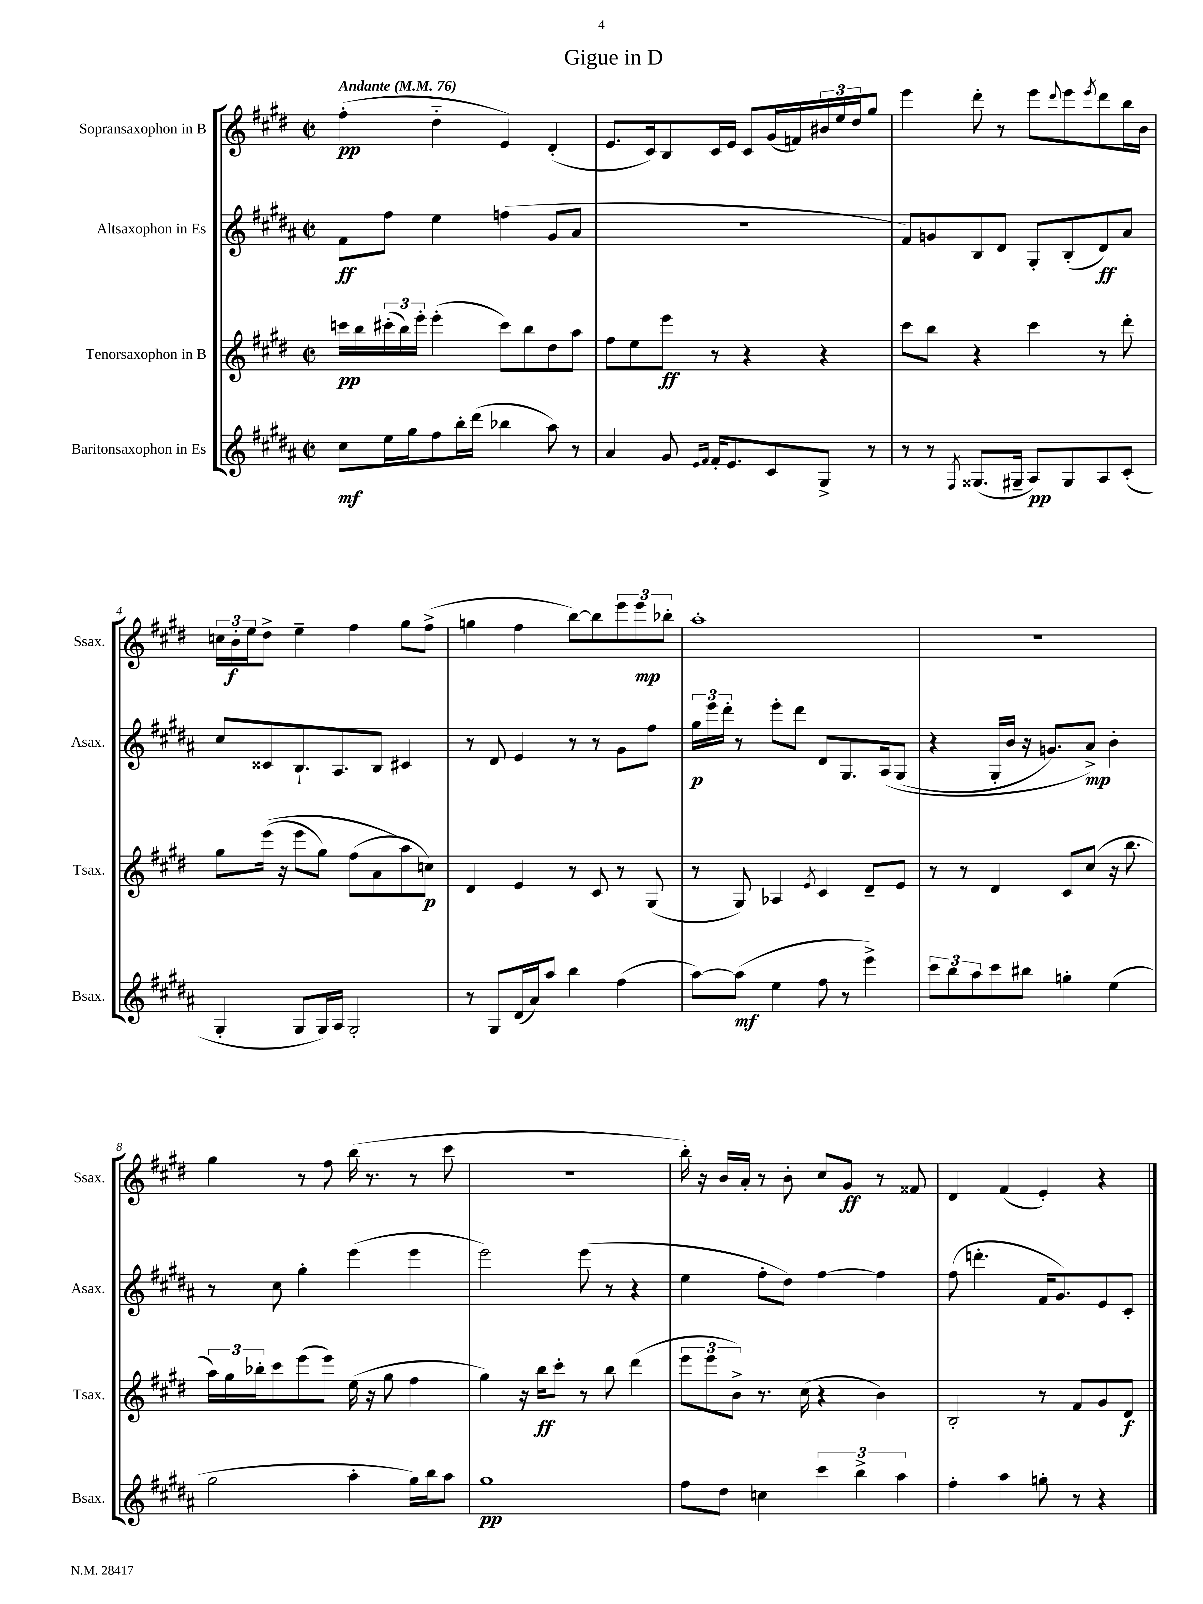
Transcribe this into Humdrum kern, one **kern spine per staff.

**kern	**kern	**kern	**kern
*staff4	*staff3	*staff2	*staff1
*clefG2	*clefG2	*clefG2	*clefG2
*k[f#c#g#d#a#]	*k[f#c#g#d#]	*k[f#c#g#d#a#]	*k[f#c#g#d#]
*M2/2	*M2/2	*M2/2	*M2/2
*met(c|)	*met(c|)	*met(c|)	*met(c|)
*MM76	*MM76	*MM76	*MM76
8cc#\L	16ccc\LL	8f#\L	(4ff#'\
.	16bb\	.	.
16ee\L	(24ccc#'\	8ff#\J	.
.	24bb\)	.	.
16gg#\J	.	.	.
.	24eee'\JJ	.	.
8ff#\	(4eee'\	4ee\	4dd#'~\
16bb'\L	.	.	.
(16ddd#\JJ	.	.	.
4bb-\	8ccc#\L)	(4ff\	4e/)
.	8bb\	.	.
8aa#\)	8dd#\	8g#/L	(4d#'/
8r	8aa\J	8a#/J	.
=	=	=	=
4a#/	8ff#\L	1r	8.e/L
.	8ee\	.	.
.	.	.	16c#/k)
8g#/	8eee\J	.	8B/
16qqe/LL	.	.	.
16qqf#/JJ	.	.	.
16f#'/LK	8r	.	16c#/L
8.e/	.	.	16e/JJ
.	4r	.	8c#/L
8c#/	.	.	(16g#/L
.	.	.	16f/)
8G#^/J	4r	.	24b#/
.	.	.	24ee/
.	.	.	24dd#/J
8r	.	.	8gg#/J
=	=	=	=
8r	8ccc#\L	8f#/L)	4eee\
8r	8bb\J	8g/	.
8qF#/	.	.	.
(8.G##/L	4r	8B/	8ddd#'\
.	.	8d#/J	8r
16G#~/Jk	.	.	.
8A#/L)	4ccc#\	8G#'/L	8eee\L
.	.	.	8qqddd#/
8G#/	.	(8B'/	8eee\
.	.	.	8qeee/
8A#/	8r	8d#/)	8ddd#\
(8c#'/J	8ddd#'\	8a#/J	16bb\L
.	.	.	16b\JJ
=	=	=	=
4G#'/	8gg#\L	8cc#/L	24cc\LL
.	.	.	24b'\
.	.	.	24ee\J
.	&((16eee\Jk	8c##/	8dd#^\J
.	16r	.	.
8G#/L	8eee\L	8.B`/	4ee~\
16G#/L)	8gg#\J)	.	.
16A#/JJ	.	8.A#/	.
2G#'/	(8ff#\L	.	4ff#\
.	8a\	8B/J	.
.	8aa\&)	4c#/	8gg#\L
.	8cc\J)	.	(8ff#^\J
=	=	=	=
8r	4d#/	8r	4gg\
8G#/L	.	8d#/	.
(16d#/L	4e/	4e/	4ff#\
16a#/J)	.	.	.
8aa#/J	.	.	.
4bb\	8r	8r	[8bb\L)
.	8c#/	8r	8bb\]
(4ff#\	8r	8g#\L	12eee\
.	.	.	12eee\
.	(8G#/	8ff#\J	.
.	.	.	12bb-'\J
=	=	=	=
[8aa#\L)	8r	24gg#\LL	1aa'
.	.	24eee\	.
.	.	24ddd#'\JJ	.
(8aa#\]J	8G#/)	8r	.
4ee\	4A-/	8eee'\L	.
.	.	8ddd#\J	.
.	8qe/	.	.
8ff#\	4c#/	8d#/L	.
8r	.	8.G#/	.
4eee^\)	8d#~/L	.	.
.	.	&(16A#/k	.
.	8e/J	(8G#/J	.
=	=	=	=
12ccc#\L	8r	4r	1r
12bb\	.	.	.
.	8r	.	.
12aa#\	.	.	.
8ccc#\	4d#/	16G#'/LL	.
.	.	16b/JJ	.
8bb#\J	.	16r	.
.	.	8.g/L)	.
4gg'\	8c#/L	.	.
.	(8cc#/J	8a#^/J&)	.
(4ee\	16r	4b'\	.
.	8.bb\	.	.
=	=	=	=
2gg#\	24aa\LL)	8r	4gg#\
.	24gg#\	.	.
.	24bb-'\J	.	.
.	8ccc#\	8cc#\	.
.	(8eee\	4gg#'\	8r
.	8eee\J)	.	8ff#\
4aa#'\	(16ee\	(4eee\	(16bb\
.	16r	.	8.r
.	8gg#\	.	.
16gg#\LL)	4ff#\	4eee\	8r
16bb\J	.	.	.
8aa#\J	.	.	8ccc#\
=	=	=	=
1gg#	4gg#\)	2eee\)	1r
.	16r	.	.
.	16bb\LK	.	.
.	8ccc#'\J	.	.
.	8r	(8eee\	.
.	8bb\	8r	.
.	(4ddd#\	4r	.
=	=	=	=
8ff#\L	12eee\L	4ee\	16bb'\)
.	.	.	16r
.	12eee\	.	.
8dd#\J	.	.	16b/LL
.	12b^\J)	.	.
.	.	.	16a'/JJ
4cc\	8.r	8ff#'\L	8r
.	.	8dd#\J)	8b'\
.	(16cc#\	.	.
6ccc#\	4r	[4ff#\	8cc#/L
.	.	.	8g#/J
6bb^\	.	.	.
.	4b\)	4ff#\]	8r
6aa#\	.	.	.
.	.	.	8f##/
=	=	=	=
4ff#'\	2B'/	(8ff#\	4d#/
.	.	4.ddd'\	.
4aa#\	.	.	(4f#/
8gg'\	8r	16f#/LK	4e'/)
.	.	8.g#/)	.
8r	8f#/L	.	.
4r	8g#/	8e/	4r
.	8d#/J	8c#'/J	.
==	==	==	==
*-	*-	*-	*-
